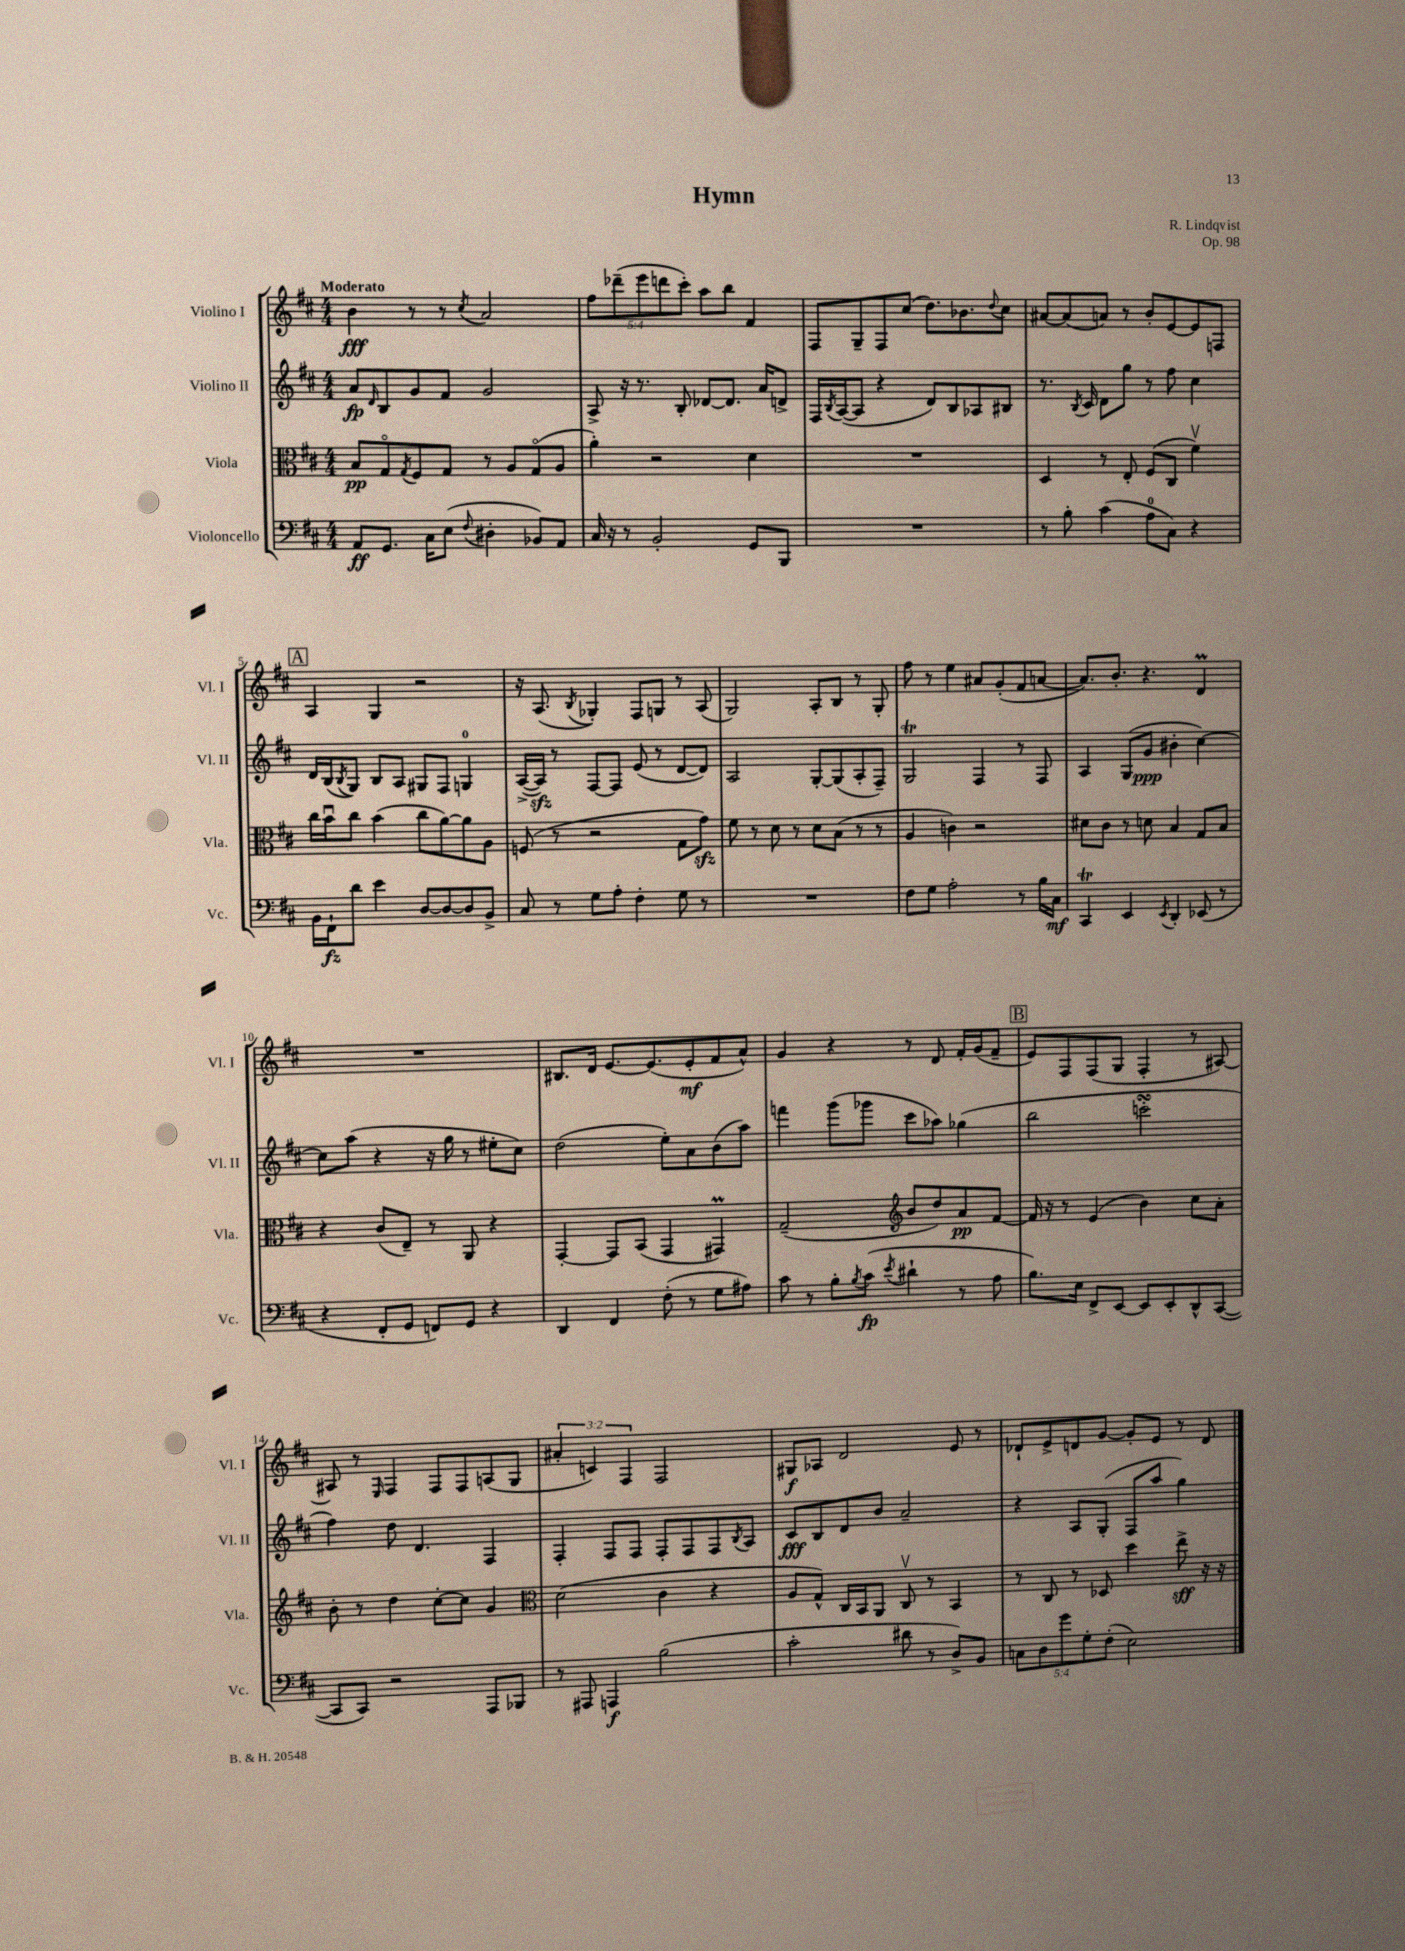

**kern	**kern	**kern	**kern
*staff4	*staff3	*staff2	*staff1
*clefF4	*clefC3	*clefG2	*clefG2
*k[f#c#]	*k[f#c#]	*k[f#c#]	*k[f#c#]
*M4/4	*M4/4	*M4/4	*M4/4
8AA	8B	8a	4b
.	.	16qqd	.
8.GG	8Go	8B	.
.	8qG	.	.
.	8F#	8g	8r
16C#	.	.	.
(8E	8G	8f#	8r
8qqF#	.	.	8qcc#
4D#'	8r	2g	2a
.	8A	.	.
8BB-)	(8Go	.	.
8AA	8A	.	.
=	=	=	=
16C#	4a')	8A^	10ff#
16r	.	.	.
.	.	.	(10ddd-~
8r	.	16r	.
.	.	8.r	.
.	.	.	10eee
2BB'	2r	.	.
.	.	.	10ddd
.	.	8B'	.
.	.	.	10ccc#')
.	.	[8d-	8aa
.	.	8.d-]	8bb
8GG	4d	.	4f#
.	.	16a	.
8BBB	.	8d^	.
=	=	=	=
1r	1r	16F#	8F#
.	.	8qB	.
.	.	([16A	.
.	.	8A]	8G~
.	.	4r	8F#
.	.	.	(8cc#
.	.	8d)	8.dd)
.	.	8B	.
.	.	.	8.b-
.	.	8A-	.
.	.	.	8qqdd
.	.	8B#	8cc#
=	=	=	=
8r	4D	8.r	[8a#
8B'	.	.	(8a#]
.	.	8qB	.
.	.	16c#	.
(4c#	8r	8d	8a)
.	8E'	8gg	8r
8A	(8F#	8r	8b'
8C#)	8C#	8ff#	[8e
4r	4f#v)	4cc#	8e]
.	.	.	8F
=	=	=	=
16BB	16cc#	16d	4A
16FF#`	16bu	(16B	.
.	.	8qB	.
8d	8cc#	8G)	.
4e	(4b	8B	4G
.	.	8A	.
[8D	8cc#	8G#	2r
8D_	[8a)	8F#	.
8D]	8a]	4G	.
8BB^	8A	.	.
=	=	=	=
8C#	(8F	([16A^	16r
.	.	16A])	(8.A
8r	8r	8r	.
.	.	.	8qB
8G	2r	[8F#	4G-')
8A'	.	8F#]	.
4F#'	.	(8e	8F#
.	.	8r	8G
8G	8G	[8d	8r
8r	8g)	8d])	(8A
=	=	=	=
1r	8f#	2A	2G)
.	8r	.	.
.	8d	.	.
.	8r	.	.
.	8d	[8G'	8A'
.	(8B	(8G]	8B
.	8r	8A'	8r
.	8r	8F#~)	8G'
=	=	=	=
8F#	4A	2G	8ff#
8G	.	.	8r
2A'	4c)	.	4ee
.	2r	4F#	8a#
.	.	.	(8g'
8r	.	8r	8f#
16B	.	8F#	[8a
16C#	.	.	.
=	=	=	=
4CC#	8d#	4A	8.a])
.	8c#	.	.
.	.	.	8.b'
4EE	8r	(8G	.
.	8d	8g	4.r
8qEE	.	.	.
4DD'	4B	4b#'	.
(8EE-	8G	[4cc#)	4d
8r	8B	.	.
=	=	=	=
4r	4r	8cc#]	1r
.	.	(8aa	.
8FF#'	(8c#	4r	.
8GG	8E~)	.	.
8FF)	8r	16r	.
.	.	16gg	.
8GG	8AA	8r	.
4r	4r	8ee#'	.
.	.	8cc#)	.
=	=	=	=
4DD	[4GG'	(2dd	8.B#
.	.	.	16d
4FF#	8GG]	.	[8.e
.	(8BB	.	.
.	.	.	(8.e]
(8F#'	4GG	8ee')	.
8r	.	8a	8e'
8G	4GG#)	(8b	8f#
8A#)	.	8aa)	8a^^)
=	=	=	=
8c#	(2G~	4fff	4g
8r	.	.	.
8B'	.	(8ggg	4r
8qB	.	.	.
(8c#	.	8ggg-	.
*	*clefG2	*	*
8qe	.	.	.
4d#`	8b	8ccc#	8r
.	8dd)	8aa-)	8d
8r	8a	(4gg-	16f#'
.	.	.	(16g
8A	[8f#	.	8f#~
=	=	=	=
8.B)	16f#]	2bb	8e)
.	16r	.	.
.	8r	.	8F#
16E	.	.	.
8FF#^	(4e	.	(8F#
[8EE	.	.	8G
8EE]	4b)	2ccc'	4F#'
8EE'	.	.	.
8DD^^	8cc#	.	8r
([8CC#	8a'	.	[8A#)
=	=	=	=
8CC#]	8b'	4ff#)	8A#]
8CC#)	8r	.	8r
.	.	.	16qqE
2r	4dd	8dd	4F#
.	.	4.d	.
.	[8cc#'	.	8F#
.	8cc#]	.	8F#
8AAA	4g	4F#	(8A
8BBB-	.	.	8G
=	=	=	=
*	*clefC3	*	*
8r	(2d	4F#'	6a#'
8AAA#	.	.	.
.	.	.	6c)
4AAA	.	8F#	.
.	.	.	6F#
.	.	8F#	.
(2B	4c#	8F#'	2F#
.	.	8F#	.
.	4r	8F#	.
.	.	8qB	.
.	.	8A	.
=	=	=	=
2c#'	8A	8c#	8G#
.	8G^^)	8B	8A-
.	16C#	8d	2d
.	16BB	.	.
.	8AA	8b	.
8d#	8C#v	2a~	.
8r	8r	.	.
8D^)	4BB	.	8e
8BB	.	.	8r
=	=	=	=
10C	8r	4r	8d-`
10D	.	.	.
.	8C#	.	8e^
10g	.	.	.
.	8r	8A	8d
10G'	.	.	.
.	8D-	(8G'	[8g
(10F#'	.	.	.
2E)	4dd	8F#	8g']
.	.	8aa	8e
.	8ee^	4gg)	8r
.	16r	.	8d
.	16r	.	.
==	==	==	==
*-	*-	*-	*-
